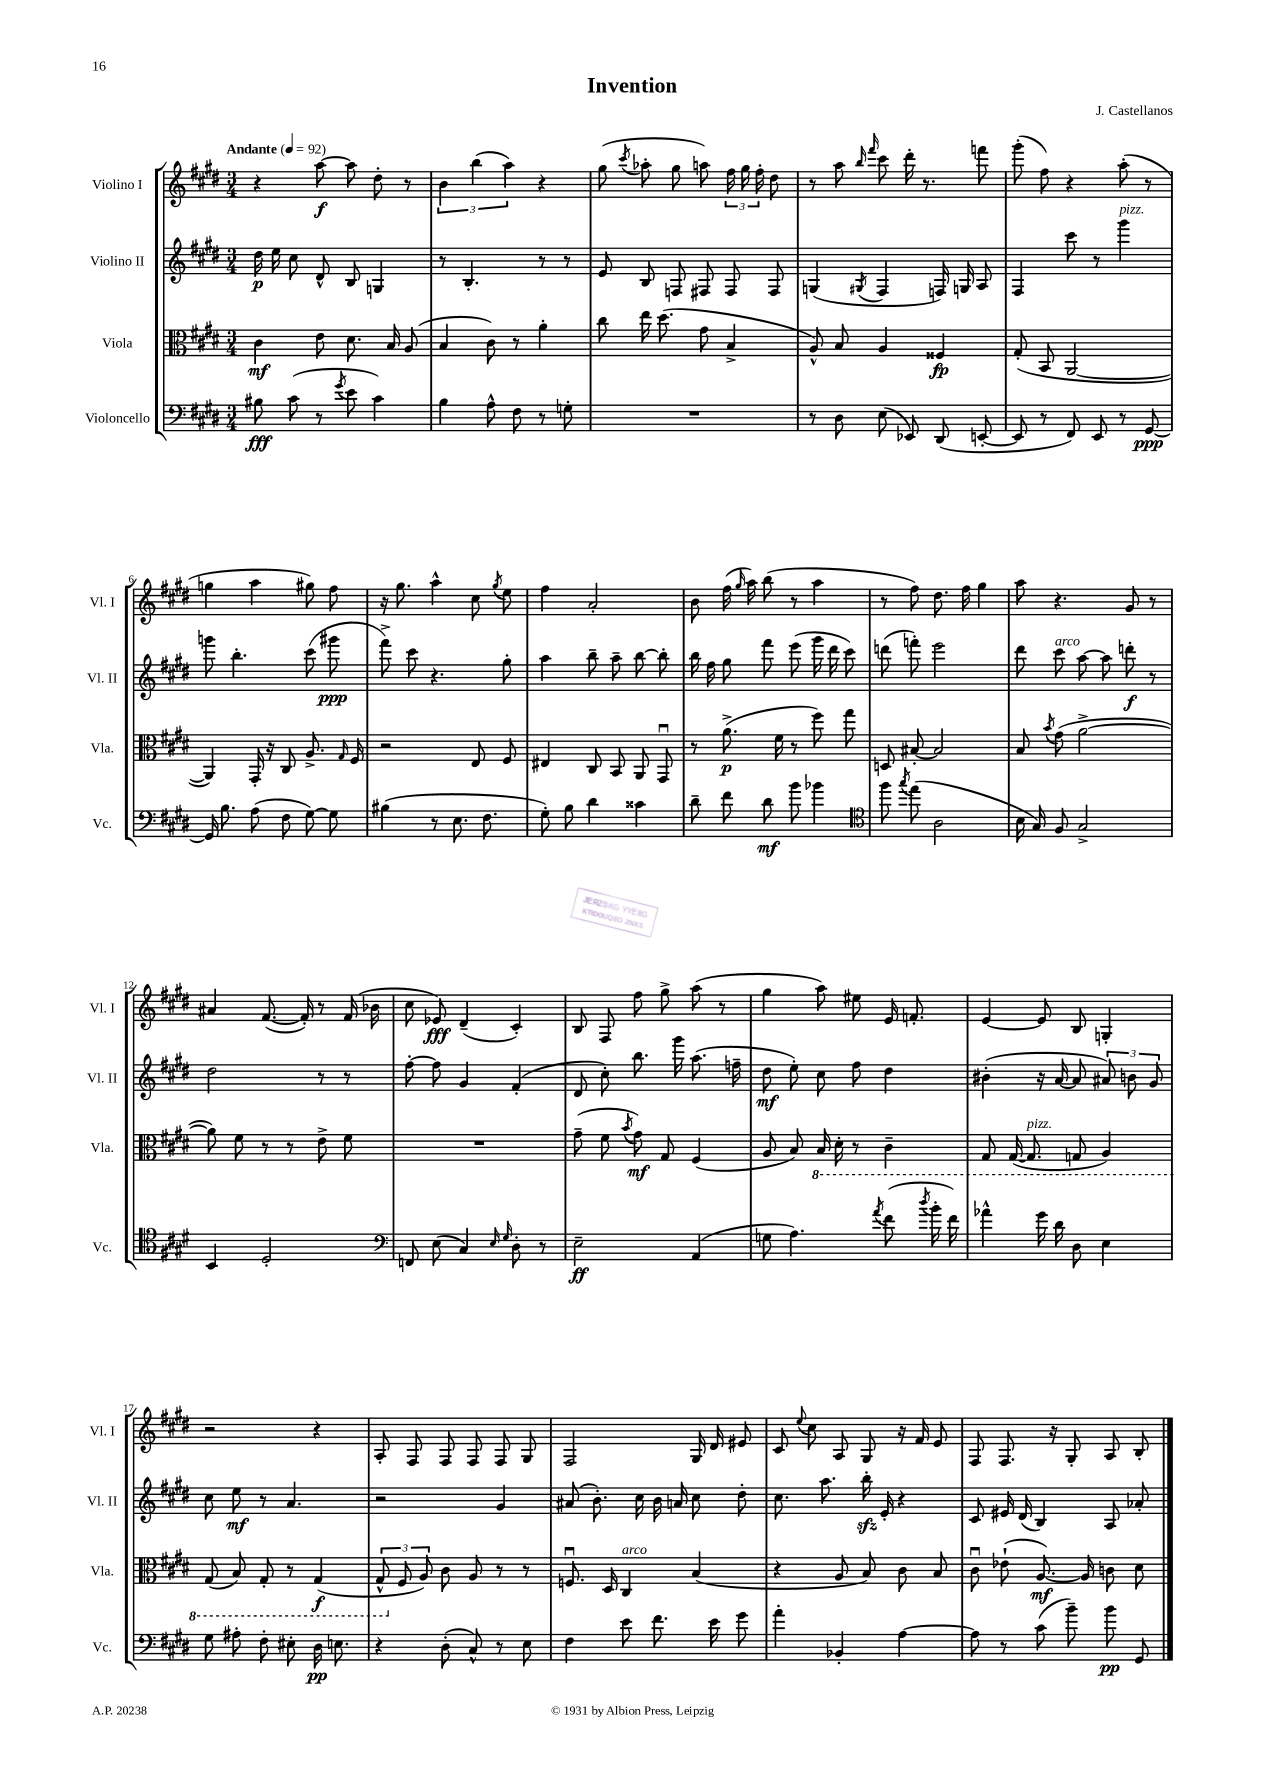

**kern	**kern	**kern	**kern
*staff4	*staff3	*staff2	*staff1
*clefF4	*clefC3	*clefG2	*clefG2
*k[f#c#g#d#]	*k[f#c#g#d#]	*k[f#c#g#d#]	*k[f#c#g#d#]
*M3/4	*M3/4	*M3/4	*M3/4
*MM92	*MM92	*MM92	*MM92
8B#\	4c#\	16dd#\	4r
.	.	16ee\	.
(8c#\	.	8cc#\	.
8r	8e\	8d#^^/	[8aa\
8qg#/	.	.	.
8e\	8.d#\	8B/	8aa\]
4c#\)	.	4G/	8dd#'\
.	16B/	.	.
.	(8A/	.	8r
=	=	=	=
4B\	4B/	8r	6b\
.	.	4.B'/	.
.	.	.	(6bb\
8A^^\	8c#\)	.	.
.	.	.	6aa\)
8F#\	8r	.	.
8r	4a'\	8r	4r
8G'\	.	8r	.
=	=	=	=
2.r	8cc#\	8e/	(8gg#\
.	.	.	8qccc#/
.	16ee\	8B/	8aa-'\
.	(8.dd#\	.	.
.	.	8F/	8gg#\
.	8g#\	8F#/	8aa\)
.	4B^/	8F#/	24ff#\
.	.	.	24gg#\
.	.	.	24ff#'\
.	.	8F#/	8dd#\
=	=	=	=
8r	8A^^/)	(4G/	8r
8D#\	8B/	.	8aa\
.	.	.	16qqbb/
.	.	8qG#/	16qqfff#/
(8E\	4A/	4F#/	8ccc#\
8EE-/)	.	.	16ddd#'\
.	.	.	8.r
(8DD#/	4F##/	16F/)	.
.	.	16G/	.
[8EE'/	.	8A/	8fff\
=	=	=	=
8EE/]	(8G#'/	4F#/	(8ggg#'\
8r	8BB/	.	8ff#\)
8FF#/)	[2AA/	8ccc#\	4r
8EE/	.	8r	.
8r	.	4ggg#\	(8aa'\
[8GG#/	.	.	8r
=	=	=	=
16GG#/]	4AA/])	8ggg\	4gg\
8.B\	.	.	.
.	.	4.bb'\	.
(8A\	16GG#'/	.	4aa\
.	16r	.	.
8F#\	8C#/	.	.
[8G#\)	8.A^/	(8ccc#\	8gg#\)
8G#\]	.	8ggg#\	8ff#\
.	16qqG#/	.	.
.	16F#/	.	.
=	=	=	=
(4B#\	2r	8fff#^\)	16r
.	.	.	8.gg#\
.	.	8ccc#\	.
8r	.	4.r	4aa^^\
8.E\	.	.	.
.	8E/	.	8cc#\
8.F#\	.	.	.
.	.	.	8qgg#/
.	8F#/	8gg#'\	8ee\
=	=	=	=
8G#'\)	4E#/	4aa\	4ff#\
8B\	.	.	.
4d#\	8C#/	8bb~\	2a'/
.	8BB/	8aa~\	.
4c##\	8AA/	[8bb\	.
.	8GG#u/	8bb'\]	.
=	=	=	=
8d#~\	8r	16bb\	8b\
.	.	16ff#\	.
8f#\	(8.a^\	8gg#\	(16ff#\
.	.	.	16qqgg#/
.	.	.	16aa\)
8d#\	.	8fff#\	(8bb\
.	16f#\	.	.
8b\	8r	(8eee\	8r
4b-\	8ff#\)	16ggg#\	4aa\
.	.	16ddd#\	.
.	8gg#\	8ccc#\)	.
=	=	=	=
*clefC4	*	*	*
8ff#\	8D/	(8ddd\	8r
8qgg#/	.	.	.
(8ee\	[8B#'/	8fff'\)	8ff#\)
2A\	2B#/]	2eee\	8.dd#\
.	.	.	16ff#\
.	.	.	4gg#\
=	=	=	=
16B\	8B/	8ddd#\	8aa\
16G#/)	.	.	.
.	8qb/	.	.
8F#/	(8g#\	8ccc#\	4.r
2G#^/	[2a^\	[8aa\	.
.	.	8aa\]	.
.	.	8ddd'\	8g#/
.	.	8r	8r
=	=	=	=
4BB/	8a\])	2dd#\	4a#/
.	8f#\	.	.
2D#'/	8r	.	([8.f#/
.	8r	.	.
.	.	.	16f#'/])
.	8e^\	8r	8r
.	8f#\	8r	(16f#/
.	.	.	16b-\
=	=	=	=
*clefF4	*	*	*
8FF/	2.r	[8ff#'\	8cc#\
(8E\	.	8ff#\]	8e-/)
4C#/)	.	4g#/	(4d#~/
16qqE/	.	.	.
16qqG#/	.	.	.
8D#'\	.	(4f#'/	4c#'/)
8r	.	.	.
=	=	=	=
2E~\	(8g#~\	8d#/	8B/
.	8f#\	8cc#'\)	8F#/
.	8qb/	.	.
.	8g#\)	8.bb\	8ff#\
.	8G#/	.	8gg#^\
.	.	16ggg#\	.
(4AA/	(4F#/	(8.aa\	(8aa\
.	.	.	8r
.	.	16ff~\	.
=	=	=	=
8G\	8A/	8dd#\	4gg#\
4.A\)	8B/)	8ee'\)	.
.	16BB/	8cc#\	8aa\)
.	16D#'\	.	.
.	8r	8ff#\	8ee#\
8qa/	.	.	.
(8f#\	4C#~\	4dd#\	16e/
.	.	.	8.f'/
8qdd#/	.	.	.
16b'\	.	.	.
16f#\)	.	.	.
=	=	=	=
4a-^^\	8GG#/	(4b#'\	[4e/
.	([16GG#/	.	.
.	8.GG#/]	.	.
16g#\	.	16r	8e/]
16d#\	.	[16a/	.
8D#\	8GG/	8a/]	8B/
4E\	4AA/)	12a#/)	4G'/
.	.	12b\	.
.	.	12g#/	.
=	=	=	=
8G#\	(8GG#/	8cc#\	2r
8A#'\	8BB/)	8ee\	.
8F#'\	8GG#'/	8r	.
8E#'\	8r	4.a/	.
16D#\	(4GG#/	.	4r
8.E\	.	.	.
=	=	=	=
4r	12GG#^^/	2r	8A'/
.	12F#/	.	.
.	.	.	8F#/
.	12A/)	.	.
(8D#'\	8c#\	.	8F#/
8C#^^/)	8A/	.	8F#/
8r	8r	4g#/	8F#/
8E\	8r	.	8G#/
=	=	=	=
4F#\	8.Fu/	(8a#/	2F#/
.	.	8.b'\)	.
.	16D#/	.	.
8e\	4C#/	.	.
.	.	16cc#\	.
8.f#\	.	16b\	.
.	.	16a/	.
.	(4B/	8cc#\	16G#/
16e\	.	.	16d#/
8g#\	.	8dd#'\	8e#/
=	=	=	=
4a'\	4r	8.cc#\	8c#/
.	.	.	8qqee/
.	.	.	8cc#\
.	.	8.aa\	.
4BB-'/	8A/	.	8A/
.	8B/)	16bb'\	8G#/
.	.	16e'/	.
[4A\	8c#\	4r	16r
.	.	.	16f#/
.	8B/	.	8e/
=	=	=	=
8A\]	8c#u\	8c#/	8F#/
8r	(8e-`\	16e#/	8.F#/
.	.	(16d#/	.
(8c#\	[8.A/)	4B/)	.
.	.	.	16r
8b~\)	.	.	8G#'/
.	16A/]	.	.
8b\	8c\	8A/	8A/
8GG#/	8d#\	8a-'/	8B'/
==	==	==	==
*-	*-	*-	*-
